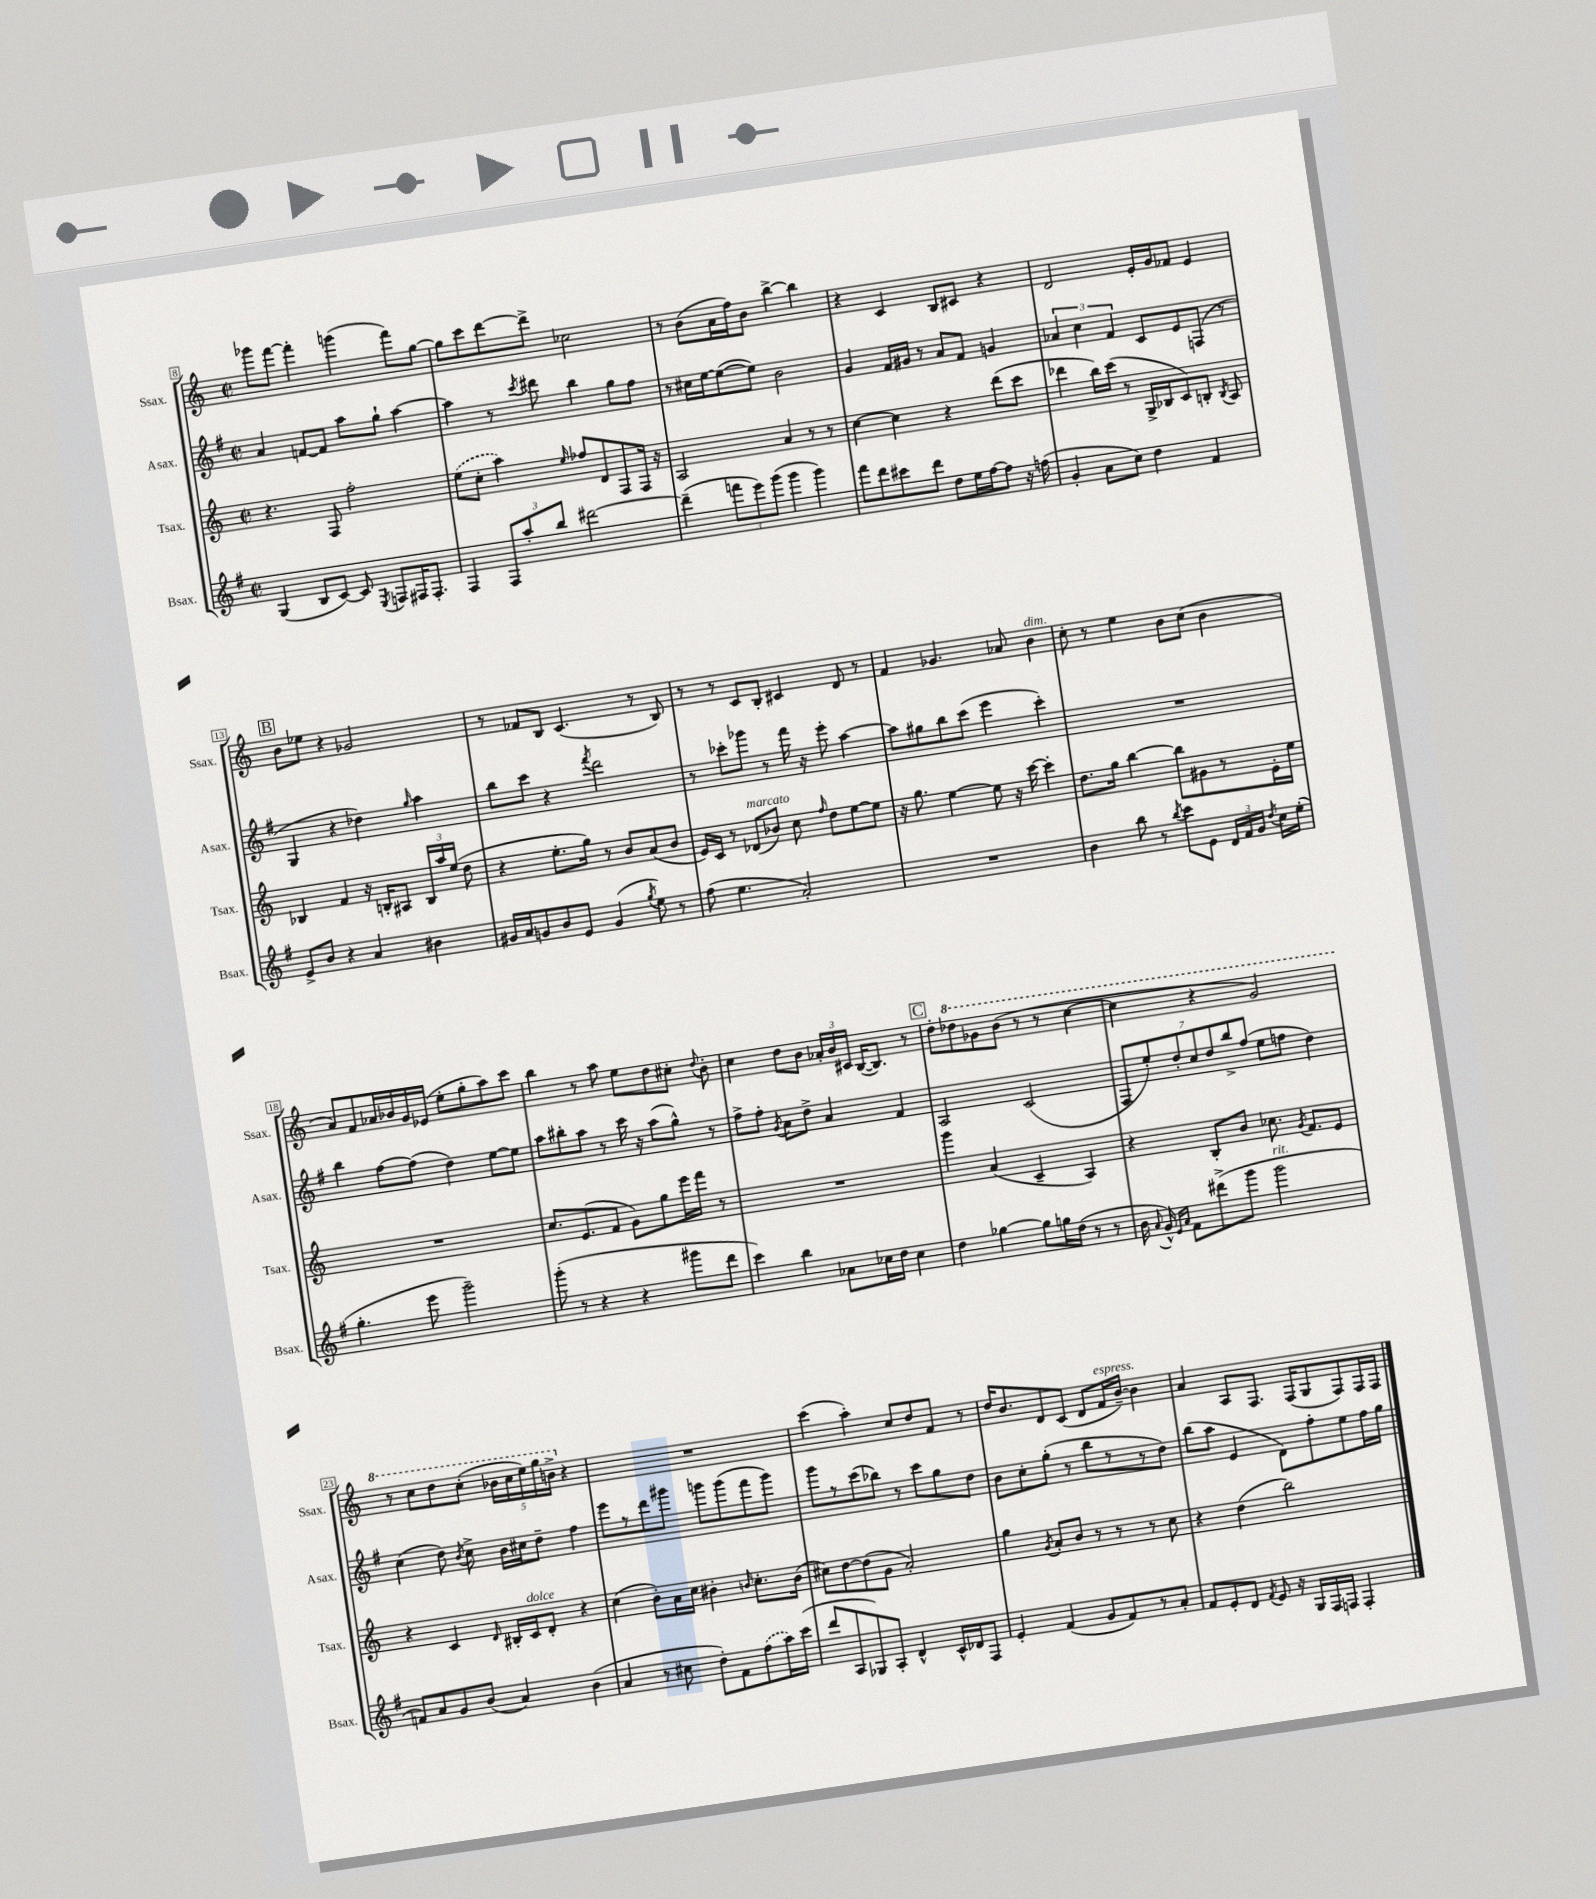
<<
\new StaffGroup <<
\new Staff = "s0" \with { instrumentName = "Ssax." shortInstrumentName = "Ssax." } {
    \clef treble \key c \major \defaultTimeSignature \time 2/2
    \autoBeamOff ges'''8[ f'''8]~ f'''4-. g'''4( f'''8[) g''8]~ |
    g''8[ c'''8 d'''8~ d'''8]-> ces''2 |
    r8 b'8[( a'16 f''16) b'8] b''4~-> b''4 |
    r4 c'4 b8[ cis'8] r4 |
    d'2 e'16[-. g'16 fes'8] e'4 |
    \mark \markup { \box "B" } b'8[ ees''8] r4 ges'2 |
    r8 fes'8[ b8] c'4.( r8 b8) |
    r8 r8 c'8[ b8]-. cis'4 d'8 r8 |
    f'4 ges'4. aes'8 b'4^\markup { \italic "dim." } |
    c''8-. r8 e''4 b'8[ c''8]( b'4 |
    a'8[) f'8 aes'16 bes'16 g'16 ees'16]( e''8[-. g''8-. a''8) c'''8] |
    b''4 r8 a''8 e''8[ d''8 cis''8]-. \appoggiatura { d''8 } b'8-. |
    c''4 d''8[ b'8] \tuplet 3/2 { aes'16[-. b'16 cis'16] } b16[~( b8.]) r8 |
    \mark \markup { \box "C" } d''8[-. \ottava #1 des'''8 ges''8 b''8]( r8 r8 c'''4~ |
    c'''4 r4 g''2) |
    r8 c'''8[ d'''8 c'''8]-.( \tuplet 5/4 { bes''16[ c'''16 e'''16) g'''16 b''16]-> \ottava #0 } r4 |
    R1 |
    c'''4( a''4-.) c''8[ d''8 f'8] r8 |
    d''16[ b'8. d'8 c'8]( d'8[ f'16^\markup { \italic "espress." } b'16]~--) b'4 |
    a'4 a8[ f8.] f16[( g8 f8) f16 f16] \bar "|." |
}
\new Staff = "s1" \with { instrumentName = "Asax." shortInstrumentName = "Asax." } {
    \clef treble \key g \major \defaultTimeSignature \time 2/2
    \autoBeamOff a'4 f'8[~ f'8] a''8[ g''8]-! a''4~ |
    a''4 r8 \acciaccatura { c'''8 } dis'''8 b''4 g''8[ fis''8] |
    r8 cis''16[ e''16~ e''8~( e''8]) b'2 |
    g'4 fis'16[ gis'16] r8 a'8[ fis'8] g'4 |
    \tuplet 3/2 { aes'4 c''4 fis'4 } c'8[ e'8 f8]( r8 |
    \mark \markup { \box "B" } g4 r4 des''4) \grace { g''16 } a''4 |
    b''8[ c'''8] r4 \acciaccatura { fis'''8 } d'''2 |
    r8 ces'''8[-. ges'''8] r8 fis'''16 r16 e'''8-. a''4~ |
    a''8[ gis''8 b''8 c'''8]( e'''4 c'''4-.) |
    R1 |
    b''4 fis''8[~ fis''8]( d''4) e''8[~ e''8] |
    a''8[ bis''8-. a''8] r8 c'''16 r16 a''8[( g''8]-^) r8 |
    fis''8[-> fis''8]-. \acciaccatura { g'8 } a'8[ d''8]-> a'4 fis'4 |
    \mark \markup { \box "C" } a2 c'2( |
    \tuplet 7/4 { fis8[ e''8-.) d''8-. c''8 d''8 b''8-> fis''8]( } e''8[ f''8] d''4) |
    c''4( d''8) \acciaccatura { b'8 } c''8-> b'16[ cis''16 d''8]-- fis''4 |
    e'''8[ r8 d'''8 gis'''8] g'''8[ g'''8( fis'''8 g'''8]) |
    g'''8[ r8 c'''8( bes''8]) r8 c'''8[ g''8 d''8] |
    b'8[ c''8-. g''8]-.( r8 b''8[ r8 r8 d''8]) |
    b''8[( a''8] e'4 d'8[) fis''8-. e''8 fis''16 g''16] \bar "|." |
}
\new Staff = "s2" \with { instrumentName = "Tsax." shortInstrumentName = "Tsax." } {
    \clef treble \key c \major \defaultTimeSignature \time 2/2
    \autoBeamOff r4. f8 f''2-. |
    \once \slurDashed e''8[( c''8]-. a''4) \grace { e''16 } fes''8[ d'8 f8 f16] r16 |
    a2 a'4 r8 r8 |
    c''4~ c''4 r4 d'''8[( c'''8] |
    des'''4 b''16[) c'''16]( r8 g16[-> bes16 c'8) b8]-. \acciaccatura { b8 } a8 |
    \mark \markup { \box "B" } bes4 f'4 r16 b16[-. ais8] \tuplet 3/2 { b16[ a''16 e''16]( } d''8 |
    r4 e''8.[-. g''16]) r8 b'8[ a'8( b'8] |
    e'16[) c'16] r8 des'8[^\markup { \italic "marcato" }( bes'8]) c''8 \grace { f''16 } d''8[ e''8~ e''8] |
    r16 g''8. e''4~ e''8 r16 c'''16~ c'''4-. |
    d''8.[ g''16] b''4~ b''8[ gis'8 r8 e'16-. e''16] |
    R1 |
    c''8.[ e'8.( f'8] g'8[) g''8 e'''16 f'''16] r8 |
    R1 |
    \mark \markup { \box "C" } g'''4 a'4( c'4-- a4) |
    r4 b8[-. b'8] ces''8. \acciaccatura { g'8 } f'8.[ e'8] |
    r4 c'4 \grace { d'16 } bis16[-. c'16^\markup { \italic "dolce" } d'8]-. r4 |
    c''4( b'8[-.) a'16 c''16] bis'4-. \grace { b'16 } c''8.[-. b'16]( |
    cis''8[) d''8~ d''8( g'8] a'2-.) |
    g''4 \acciaccatura { g'8 } a'8[-. b'8] r8 r8 r8 c''8 |
    r4 d''4( b''2) \bar "|." |
}
\new Staff = "s3" \with { instrumentName = "Bsax." shortInstrumentName = "Bsax." } {
    \clef treble \key g \major \defaultTimeSignature \time 2/2
    \autoBeamOff g4( b8[ c'8]~) c'8 \acciaccatura { e8 } f8[ fis16 fis8.]-. |
    fis4 \tuplet 3/2 { fis8[ a''8-. b''8] } dis'''2~ |
    dis'''4--( \tuplet 3/2 { f'''8[ e'''8) g'''8]( } g'''4 g'''4) |
    fis'''8[ d'''8 cis'''8 d'''8] d''8[ e''16 fis''16~ fis''8] r16 f''16( |
    g'4-. a'8[ c''8]) d''4 fis'4 |
    \mark \markup { \box "B" } e'8[-> b'8] r4 a'4 bis'4 |
    gis'16[ a'16 g'8 b'8 e'8] g'4( \acciaccatura { g''8 } e''8) r8 |
    fis''8( e''4. a'2-.) |
    R1 |
    b'4 b''8 r8 \acciaccatura { b''8 } c'''8[ e'8] \tuplet 3/2 { d'16[ fis'16 g'16] } \acciaccatura { d''8 } c''16[ e''16]-.( |
    g''4.-. e'''8 g'''2--) |
    g'''8-.( r8 r4 r4 gis'''8[ d'''8] |
    c'''4) b''4 aes'8[ ces''16 d''16] ces''4 |
    \mark \markup { \box "C" } d''4 ges''4~ ges''8[ g''16 d''16]( r8 r8 |
    b'16 \appoggiatura { a'8 } g'16-^) \grace { e'16[ a'16] } fis'8[ dis'''8->( g'''8] g'''2^\markup { \italic "rit." } |
    f'8[) a'8 g'8 b'8]( a'4) b'4( |
    a'4 r8 cis''8 d''8[-.) fis'8 \once \slurDashed fis''8( a''16) c'''16]( |
    d'''8[ a8 ges8) a8]-. d'4-^ c'16[-^ des'16 fis8] |
    e'4-. fis'4( g'8[ fis'8) r8 a'8]-. |
    fis'8[ e'8-. d'8] \acciaccatura { fis'8 } e'8 r16 g16[ fis16 f16] f4-. \bar "|." |
}
>>
>>
\layout { \context { \Score currentBarNumber = #8 \override BarNumber.stencil = #(make-stencil-boxer 0.1 0.3 ly:text-interface::print) } }
